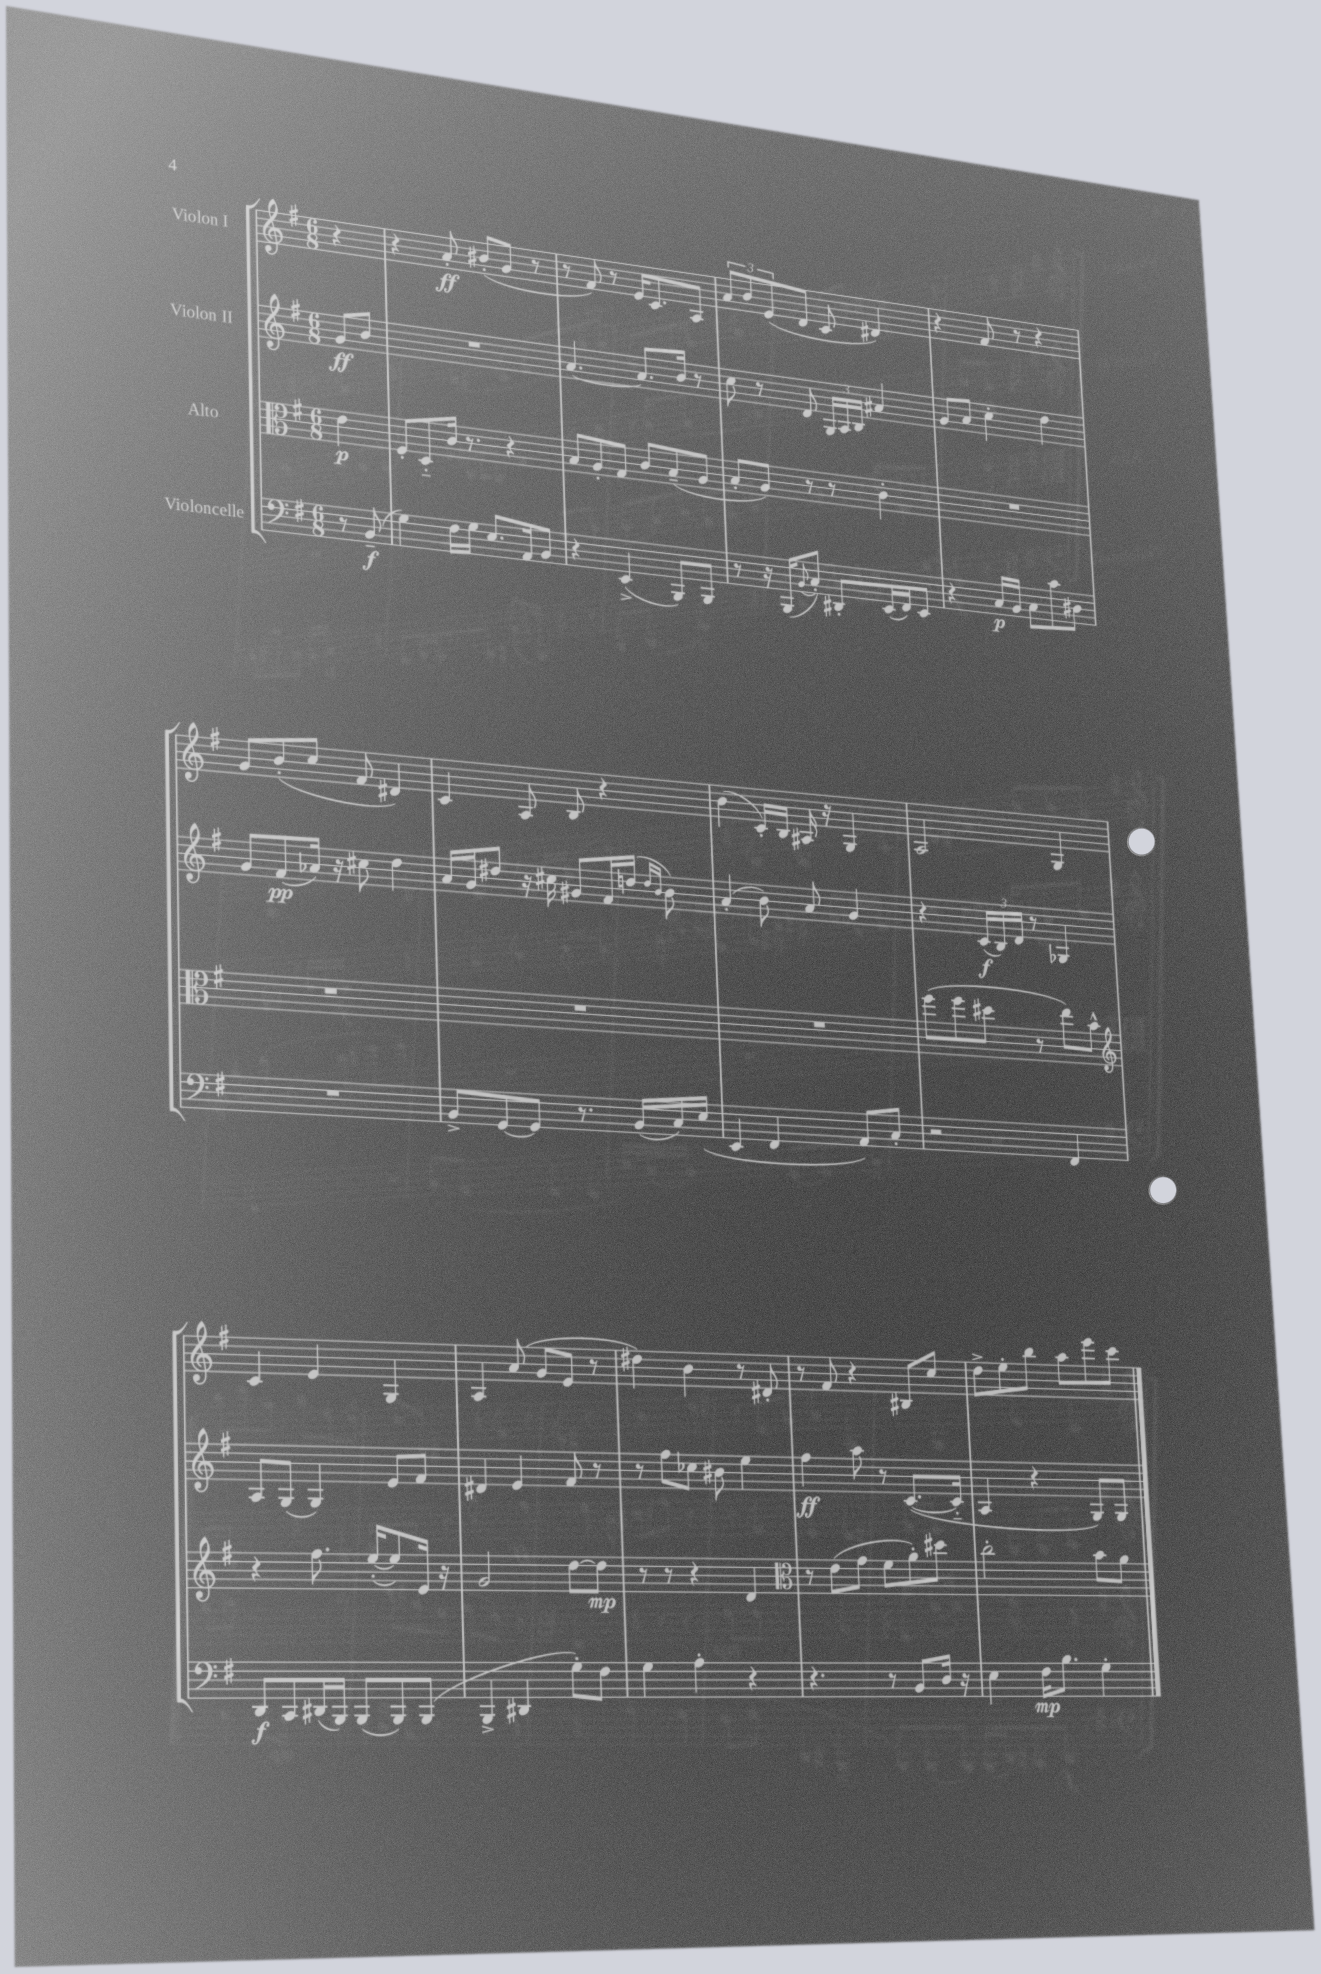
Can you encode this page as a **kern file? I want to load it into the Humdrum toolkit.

**kern	**kern	**kern	**kern
*staff4	*staff3	*staff2	*staff1
*clefF4	*clefC3	*clefG2	*clefG2
*k[f#]	*k[f#]	*k[f#]	*k[f#]
*M6/8	*M6/8	*M6/8	*M6/8
8r	4e	8g	4r
(8BB~	.	8b	.
=	=	=	=
4G)	8F#'	2.r	4r
.	8D'~	.	.
16F#	16c	.	8a'
16G	8.r	.	.
8.E	.	.	(8b#'
.	4r	.	8g
16AA	.	.	.
8BB	.	.	8r
=	=	=	=
4r	8B	[4.a	8r
.	8A'	.	8f#)
(4EE^	8G	.	8r
.	8c	8.a]	16e
.	.	.	8.c
8BBB)	(8B~	.	.
.	.	16b	.
8BBB	8A	8r	8A
=	=	=	=
8r	8B'	8cc	12a
.	.	.	12b
16r	8A)	8r	.
.	.	.	(12e
(16BBB	.	.	.
8qqBB	.	.	.
8C')	8r	8d	8d
8DD#'	8r	24G	8c
.	.	24A	.
.	.	24B	.
(16EE	4c'	4a#	4d#)
16FF#)	.	.	.
8EE	.	.	.
=	=	=	=
4r	2.r	8g	4r
.	.	8a	.
16C	.	4cc'	8f#
16BB	.	.	.
8C	.	.	8r
8c	.	4dd	4r
8D#	.	.	.
=	=	=	=
2.r	2.r	8g	8g
.	.	(8f#	(8b'
.	.	16a-)	8cc
.	.	16r	.
.	.	8cc#	8f#
.	.	4dd	4d#)
=	=	=	=
8BB^	2.r	16a	4c
.	.	16g	.
[8GG	.	8dd#	.
8GG]	.	16r	8A
.	.	16cc#	.
8.r	.	8g#	8B
.	.	16f#	4r
(16BB	.	(16dd	.
.	.	16qqdd	.
.	.	16qqb	.
16C)	.	8b)	.
(16E	.	.	.
=	=	=	=
4EE	2.r	(4a'	(4b
4FF#	.	8b)	16c')
.	.	.	16B
.	.	8a	16A#
.	.	.	16r
8AA)	.	4g	4G
8C'	.	.	.
=	=	=	=
2r	(8ff#	4r	2A
.	8ff#	.	.
.	8dd#	(24c	.
.	.	24B)	.
.	.	24d	.
.	8r	8r	.
4FF#	8ee)	4G-	4G
.	8b^^	.	.
=	=	=	=
*	*clefG2	*	*
8DD	4r	8A	4c
8CC	.	(8G	.
(16DD#	8.ff#	4G)	4e
16BBB)	.	.	.
(8BBB	.	.	.
.	([16ee'	.	.
8BBB)	8ee])	8e	4G
(8BBB	16e	8f#	.
.	16r	.	.
=	=	=	=
4BBB^	2g	4d#	4A
4DD#	.	4e	(8a
.	.	.	8g
8G')	[8dd	8f#	8e
8F#	8dd]	8r	8r
=	=	=	=
4G	8r	8r	4dd#)
.	8r	8ff#	.
4A'	4r	8cc-	4b
.	.	8b#	.
4r	4d	4ee	8r
.	.	.	8d#'
=	=	=	=
*	*clefC3	*	*
4.r	8r	4ff#	8r
.	(8e	.	8f#
.	8g	8aa	4r
8r	8f#	8r	.
8BB	8a')	([8.c	8B#
16D	8dd#	.	8cc
16r	.	16c'~]	.
=	=	=	=
4E	2cc'	4A	8dd^
.	.	.	8ee'
16F#	.	4r	8bb
8.B	.	.	.
.	.	.	8aa
4G'	8b	8G)	8eee
.	8a	8G	8ccc
==	==	==	==
*-	*-	*-	*-
